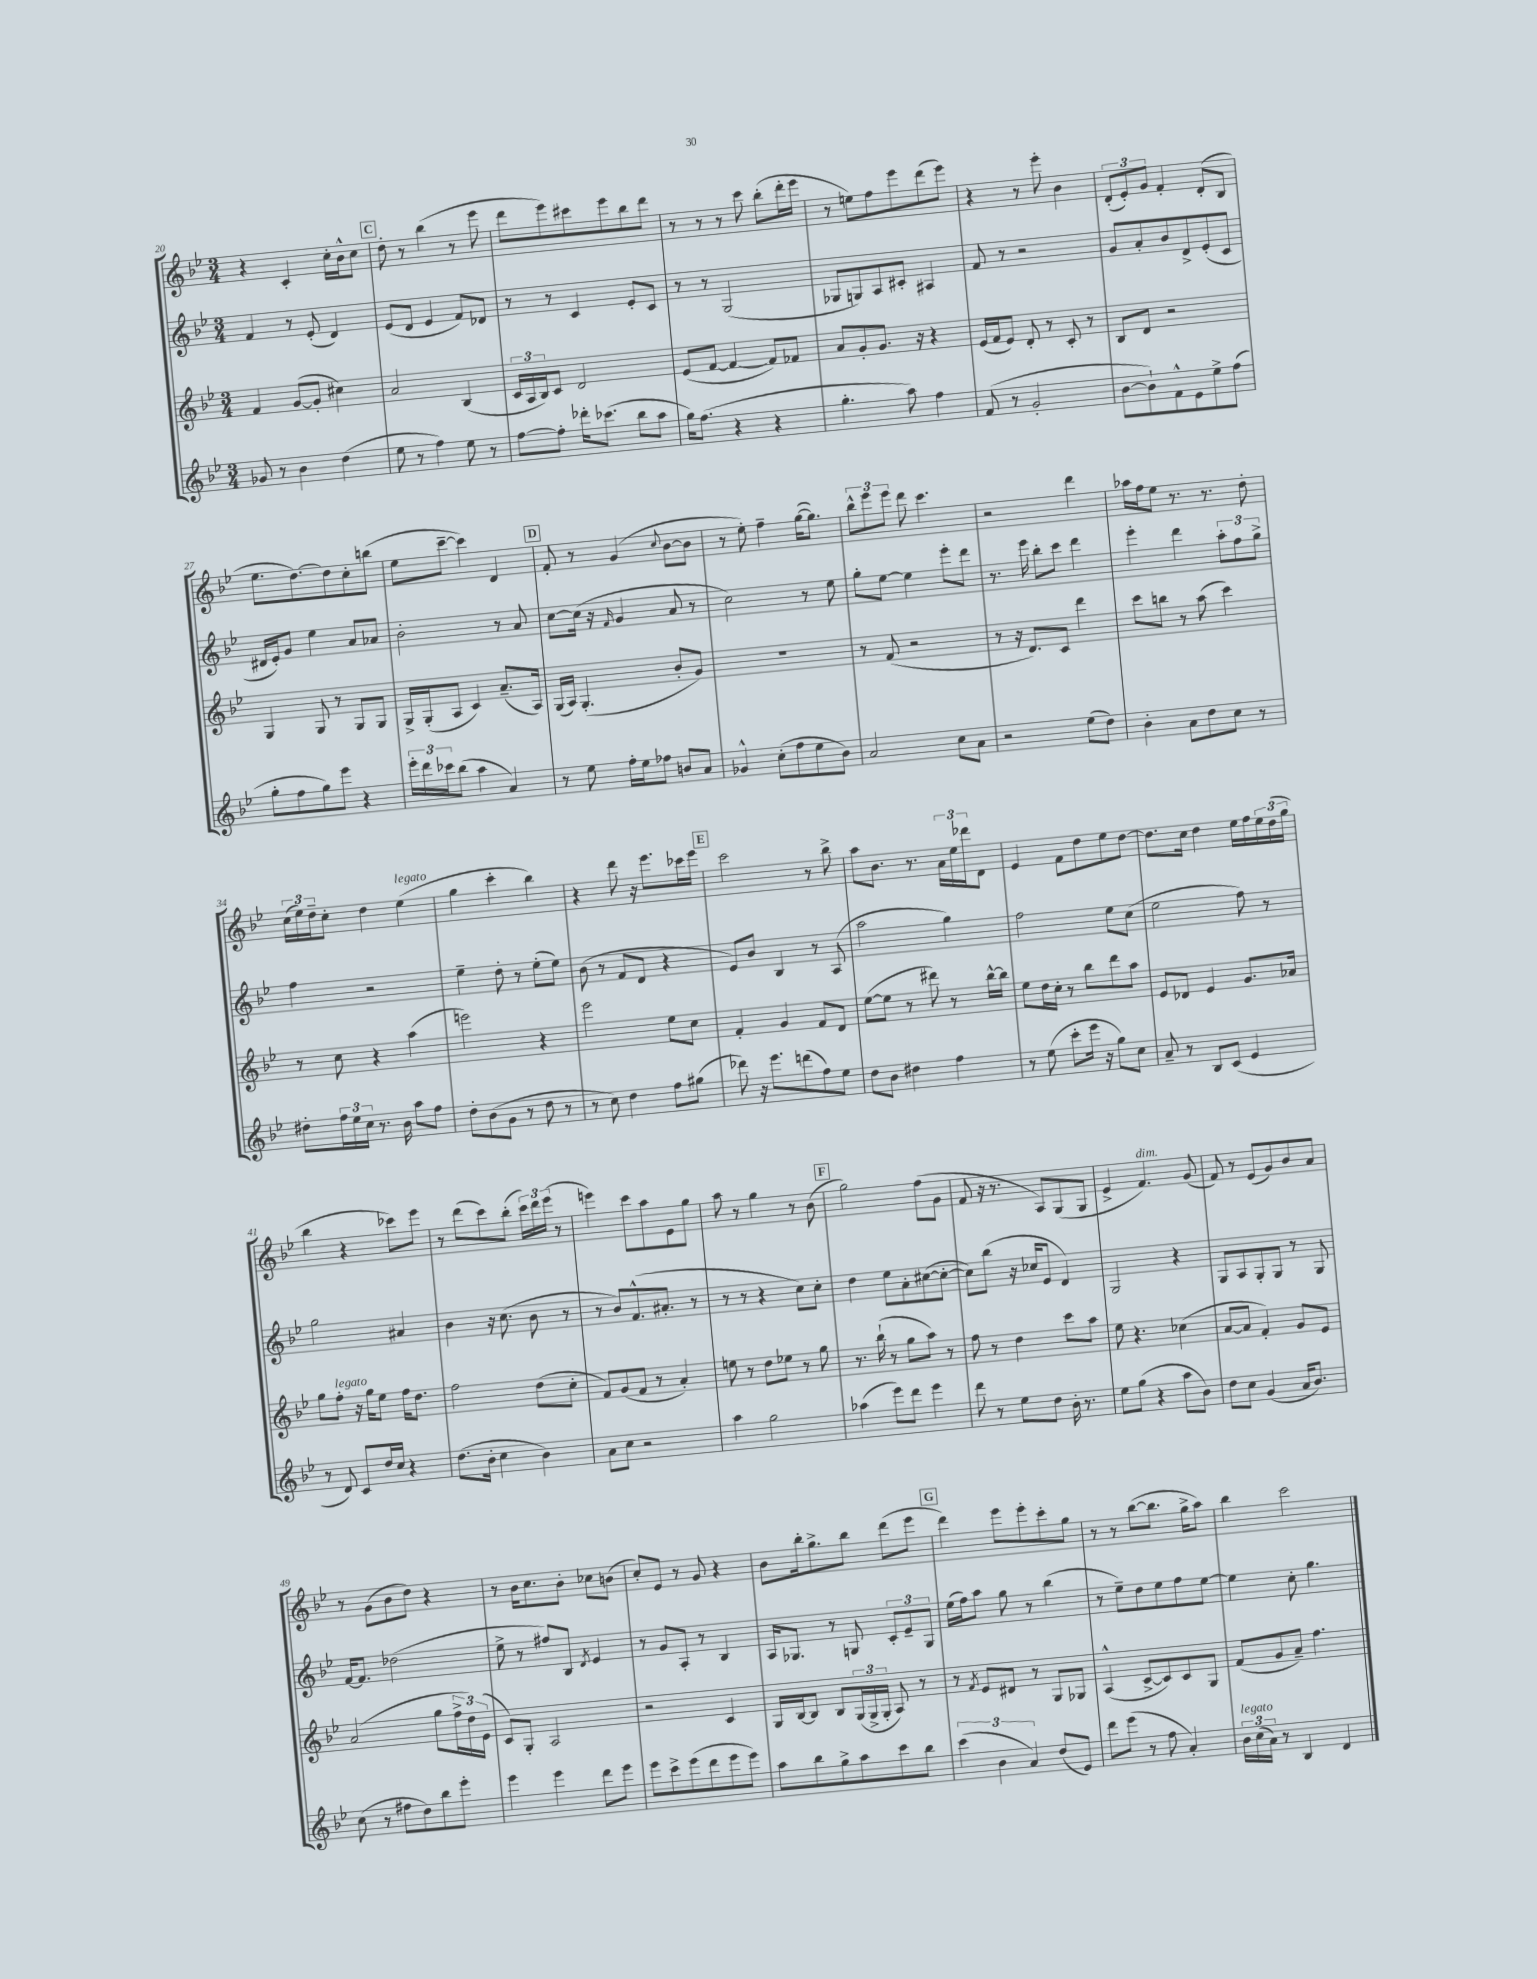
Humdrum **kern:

**kern	**kern	**kern	**kern
*staff4	*staff3	*staff2	*staff1
*clefG2	*clefG2	*clefG2	*clefG2
*k[b-e-]	*k[b-e-]	*k[b-e-]	*k[b-e-]
*M3/4	*M3/4	*M3/4	*M3/4
8g-	4f	4f	4r
8r	.	.	.
4b-	([8g	8r	4c'
.	8g']	(8e-'	.
(4dd	4cc#)	4d)	16cc'
.	.	.	16b-^^
.	.	.	8cc
=	=	=	=
8ee-	2a	(8e-	8dd'
8r	.	8d	8r
4ff)	.	4e-	(4bb-
8ee-	(4B-	8f)	8r
8r	.	8d-	8eee-
=	=	=	=
[8ff	24c	8r	8ddd
.	24A	.	.
.	24B-)	.	.
8ff']	8c	8r	8eee-)
16ddd-'	2d	4c	8ccc#
(8.ccc-	.	.	.
.	.	.	8eee-
8bb-	.	8e-'	8bb-
8aa	.	8c	8ddd
=	=	=	=
16gg)	(8e-	8r	8r
(8.ff	.	.	.
.	[8f	8r	8r
4r	4f_	(2G	8r
.	.	.	8ccc
4r	8f])	.	(8bb-'
.	8f-	.	16ddd'
.	.	.	16eee-
=	=	=	=
4.gg'	8a	8G-	8r
.	8g'	8G)	8ee)
.	8.g	8A	8ff
8aa)	.	8c#'	8eee-
.	16r	.	.
4ff	4r	4A#	(8ddd
.	.	.	8eee-)
=	=	=	=
(8f	(16e-	8f	4r
.	16f	.	.
8r	8e-)	8r	.
2g'	8d'	2r	8r
.	8r	.	8eee-'
.	8c'	.	4b-
.	8r	.	.
=	=	=	=
[8b-	8B-	8g	(12d'
.	.	.	12e-')
8b-`])	8d	8a'	.
.	.	.	12g
8f^^	2r	8b-	4f'
8e-	.	8d^	.
8ee-^	.	(8e-'	(8d'
(8ff	.	8c	8B-
=	=	=	=
8gg'	4G	16d#	8.ee-
.	.	16e-')	.
8ff	.	8g	.
.	.	.	[8.dd)
8gg)	8G	4ee-	.
8eee-	8r	.	8dd]
4r	8G	8a	8cc'
.	8G	8a-	(8bb
=	=	=	=
24eee-'	16G^	2b-'	8ee-
24ddd	.	.	.
.	(16G'	.	.
24ccc-	.	.	.
(8bb-	8A	.	[8ccc~
4aa	4c)	.	4ccc])
4a)	(8.a~	8r	4d
.	.	8a	.
.	16A)	.	.
=	=	=	=
8r	(16G	[8cc	8f'
.	16A)	.	.
8ee-	(4.G'	(16cc]	8r
.	.	16r	.
.	.	16qqf	.
16ff'	.	4g	(4g
16ee-	.	.	.
8ff-	.	.	.
.	.	.	8qqcc
8b	8b-'	8a	[8b-
8a	8g)	8r	8b-]
=	=	=	=
4g-^^	2.r	2cc)	8r
.	.	.	8ee-')
(8cc'	.	.	4ff~
8ff	.	.	.
8ee-	.	8r	([16gg
.	.	.	8.gg])
8b-)	.	8ee-	.
=	=	=	=
2a	8r	8gg'	12bb-^^
.	.	.	12eee-
.	(8f	[8ee-	.
.	.	.	12eee-
.	2r	4ee-]	8ddd
.	.	.	4.ccc
8cc	.	8eee-'	.
8a	.	8ddd	.
=	=	=	=
2r	8r	8.r	2r
.	16r	.	.
.	8.d)	16eee-	.
.	.	8bb-'	.
.	8c	8ccc	.
(8ee-	4ddd	4ddd	4ddd
8dd)	.	.	.
=	=	=	=
4b-'	8ccc	4eee-'	16aa-
.	.	.	16ff
.	8bb	.	8ee-
8a	8r	4ddd	8.r
8dd	(8aa	.	.
.	.	.	8.r
8cc	4ccc)	12aa'	.
.	.	12ff	.
8r	.	.	8dd'
.	.	12gg^	.
=	=	=	=
8dd#'	8r	4ff	(24cc
.	.	.	24ee-)
.	.	.	24dd~
24ff	8cc	.	8cc'
24ee-	.	.	.
24cc	.	.	.
8.r	4r	2r	4dd
16b-	.	.	.
8aa	(4aa	.	(4ee-
8ff	.	.	.
=	=	=	=
8dd'	2eee)	4ee-~	4gg
(8b-	.	.	.
8g	.	8dd'	4ccc'
8r	.	8r	.
8dd	4r	(8ee-'	4bb-)
8r	.	8ee-)	.
=	=	=	=
8r	2eee-	(8b-	4r
8cc)	.	8r	.
4dd	.	8f	8ddd
.	.	8d	16r
.	.	.	8.eee-
8ff	8ee-	4r	.
(8gg#	8cc	.	16ccc-
.	.	.	16eee-
=	=	=	=
8ddd-)	4f'	8e-)	2ccc
16r	.	8b-	.
8.eee-	.	.	.
.	4g	4B-	.
(8ddd	.	.	.
8ff)	8f	8r	8r
8ee-	8d	(8A	8bb-^
=	=	=	=
8dd	([8ee-	2aa	8aa
8b-	8ee-]	.	8.b-
4dd#	8r	.	.
.	.	.	8.r
.	8ddd#)	.	.
4ff	8r	4gg)	24a
.	.	.	24ee-
.	.	.	24ddd-
.	[16bb-^^	.	8d
.	16bb-]	.	.
=	=	=	=
8r	8ee-	2ff	4e-
(8ee-	16dd	.	.
.	16cc'	.	.
8ccc'	8r	.	8f
16eee-	8bb-	.	8dd
16r	.	.	.
8gg)	8ddd	8ee-	8ee-
8cc	8aa	(8cc	[8dd
=	=	=	=
8a~	8e-	2ee-	8.dd]
8r	8d-	.	.
.	.	.	16cc
8B-	4e-	.	4dd
(8c	.	.	.
4e-	8.g	8ff)	16ee-
.	.	.	16ff
.	.	8r	24ee-
.	.	.	(24dd
.	16a-	.	.
.	.	.	24gg
=	=	=	=
8r	8gg	2gg	4bb-
8d)	8ff'	.	.
8c	16r	.	4r
.	16gg	.	.
16dd	8ee-	.	.
16cc	.	.	.
4r	16ff	4a#	8ccc-)
.	8.dd	.	.
.	.	.	8eee-
=	=	=	=
(8.dd	2ff	4b-	8r
.	.	.	(8ddd
16b-'	.	.	.
4cc	.	16r	8ccc)
.	.	(8.cc	.
.	.	.	(8bb-'
4b-)	(8dd	8b-	24ccc)
.	.	.	24ddd
.	.	.	(24eee-
.	8cc'	8r	8r
=	=	=	=
8a	8f)	8r	4eee)
8cc	(8g	8b-)	.
2r	8f	(8.f^^	8ccc
.	8r	.	8aa
.	.	8.a#'	.
.	4a')	.	8e-
.	.	8r	8gg
=	=	=	=
4aa	8ee	8r	8aa
.	8r	8r	8r
2gg	8dd	4r	4gg
.	8ee-	.	.
.	8r	8cc)	8r
.	8gg	8cc'	(8b-
=	=	=	=
(4aa-	8.r	4dd	2gg)
.	(16bb-`	.	.
8eee-)	8r	8ee-	.
8ddd	8gg	8a'	.
4eee-	8aa)	([8cc#	(8ff
.	8r	8cc#'_	8g
=	=	=	=
8ddd	8ff	8cc#])	8f
8r	8r	(8bb-	16r
.	.	.	8.r
8ee-	4dd	16r	.
.	.	16cc-	.
8dd	.	8e-	8A)
16b-'	8ccc	4d)	(8G
8.r	.	.	.
.	8aa	.	8G
=	=	=	=
8ee-	8ee-	2G	4e-^
(8gg	4.r	.	.
4r	.	.	4.f)
8aa	(4cc-	4r	.
8b-)	.	.	(8g
=	=	=	=
8dd	[8a	8G	8f)
8cc	8a]	8A	8r
(4g	4f')	8G'	(8e-
.	.	8G	8g)
16a	8g	8r	8b-
8.b-)	.	.	.
.	8e-	8G	8a
=	=	=	=
(8cc	(2a	[16f	8r
.	.	8.f]	.
8r	.	.	(8g
8ff#	.	(2dd-	8b-
8dd)	.	.	8dd)
8bb-	8gg	.	4r
8eee-'	24ff^	.	.
.	24dd)	.	.
.	(24e-	.	.
=	=	=	=
4eee-	8c)	8ee-^	8r
.	8G'	8r	16b-
.	.	.	8.cc
4eee-	2A	8ff#)	.
.	.	8B-	8b-'
.	.	8qd	.
8ddd	.	4e-	8cc-
8eee-	.	.	(8b
=	=	=	=
8eee-	2r	8r	8cc')
8ccc^	.	8g	8e-
(8eee-	.	8A'	8r
8ddd	.	8r	8g
8eee-	4c	4B-	4r
8eee-)	.	.	.
=	=	=	=
8aa	16G	16A	8b-
.	[16B-	8.G-	.
8bb-	8B-]	.	16bb-'
.	.	.	8.gg^
8gg^	8B-	8r	.
8aa	(24G	8G	8bb-
.	24G^	.	.
.	24G'	.	.
8ccc	8A)	12c'	(8ddd
.	.	12e-~	.
8bb-	8r	.	8eee-
.	.	12G	.
=	=	=	=
(6ccc	8r	(16ee-	4ddd)
.	.	16ff)	.
.	8qf	.	.
.	8e-	8aa	.
6b-	.	.	.
.	8d#	8gg	8eee-
6a)	.	.	.
.	8r	8r	8eee-'
(8dd	8G	(4bb-	8ccc'
8e-)	8G-	.	8gg
=	=	=	=
8ddd	(4A^^	8r	8r
(8eee-	.	8ee-~)	8r
8r	[8c^	8dd	([8bb-
8ff	8c])	8ee-	8.bb-]
4a')	8c	8ff	.
.	.	.	16gg^
.	8G	[8ee-	8aa)
=	=	=	=
24b-	(8f	4ee-]	4bb-
(24cc	.	.	.
24a)	.	.	.
8r	8g	.	.
4B-	8a~)	8cc'	2ccc
.	4.ff	4.gg	.
4d	.	.	.
==	==	==	==
*-	*-	*-	*-
